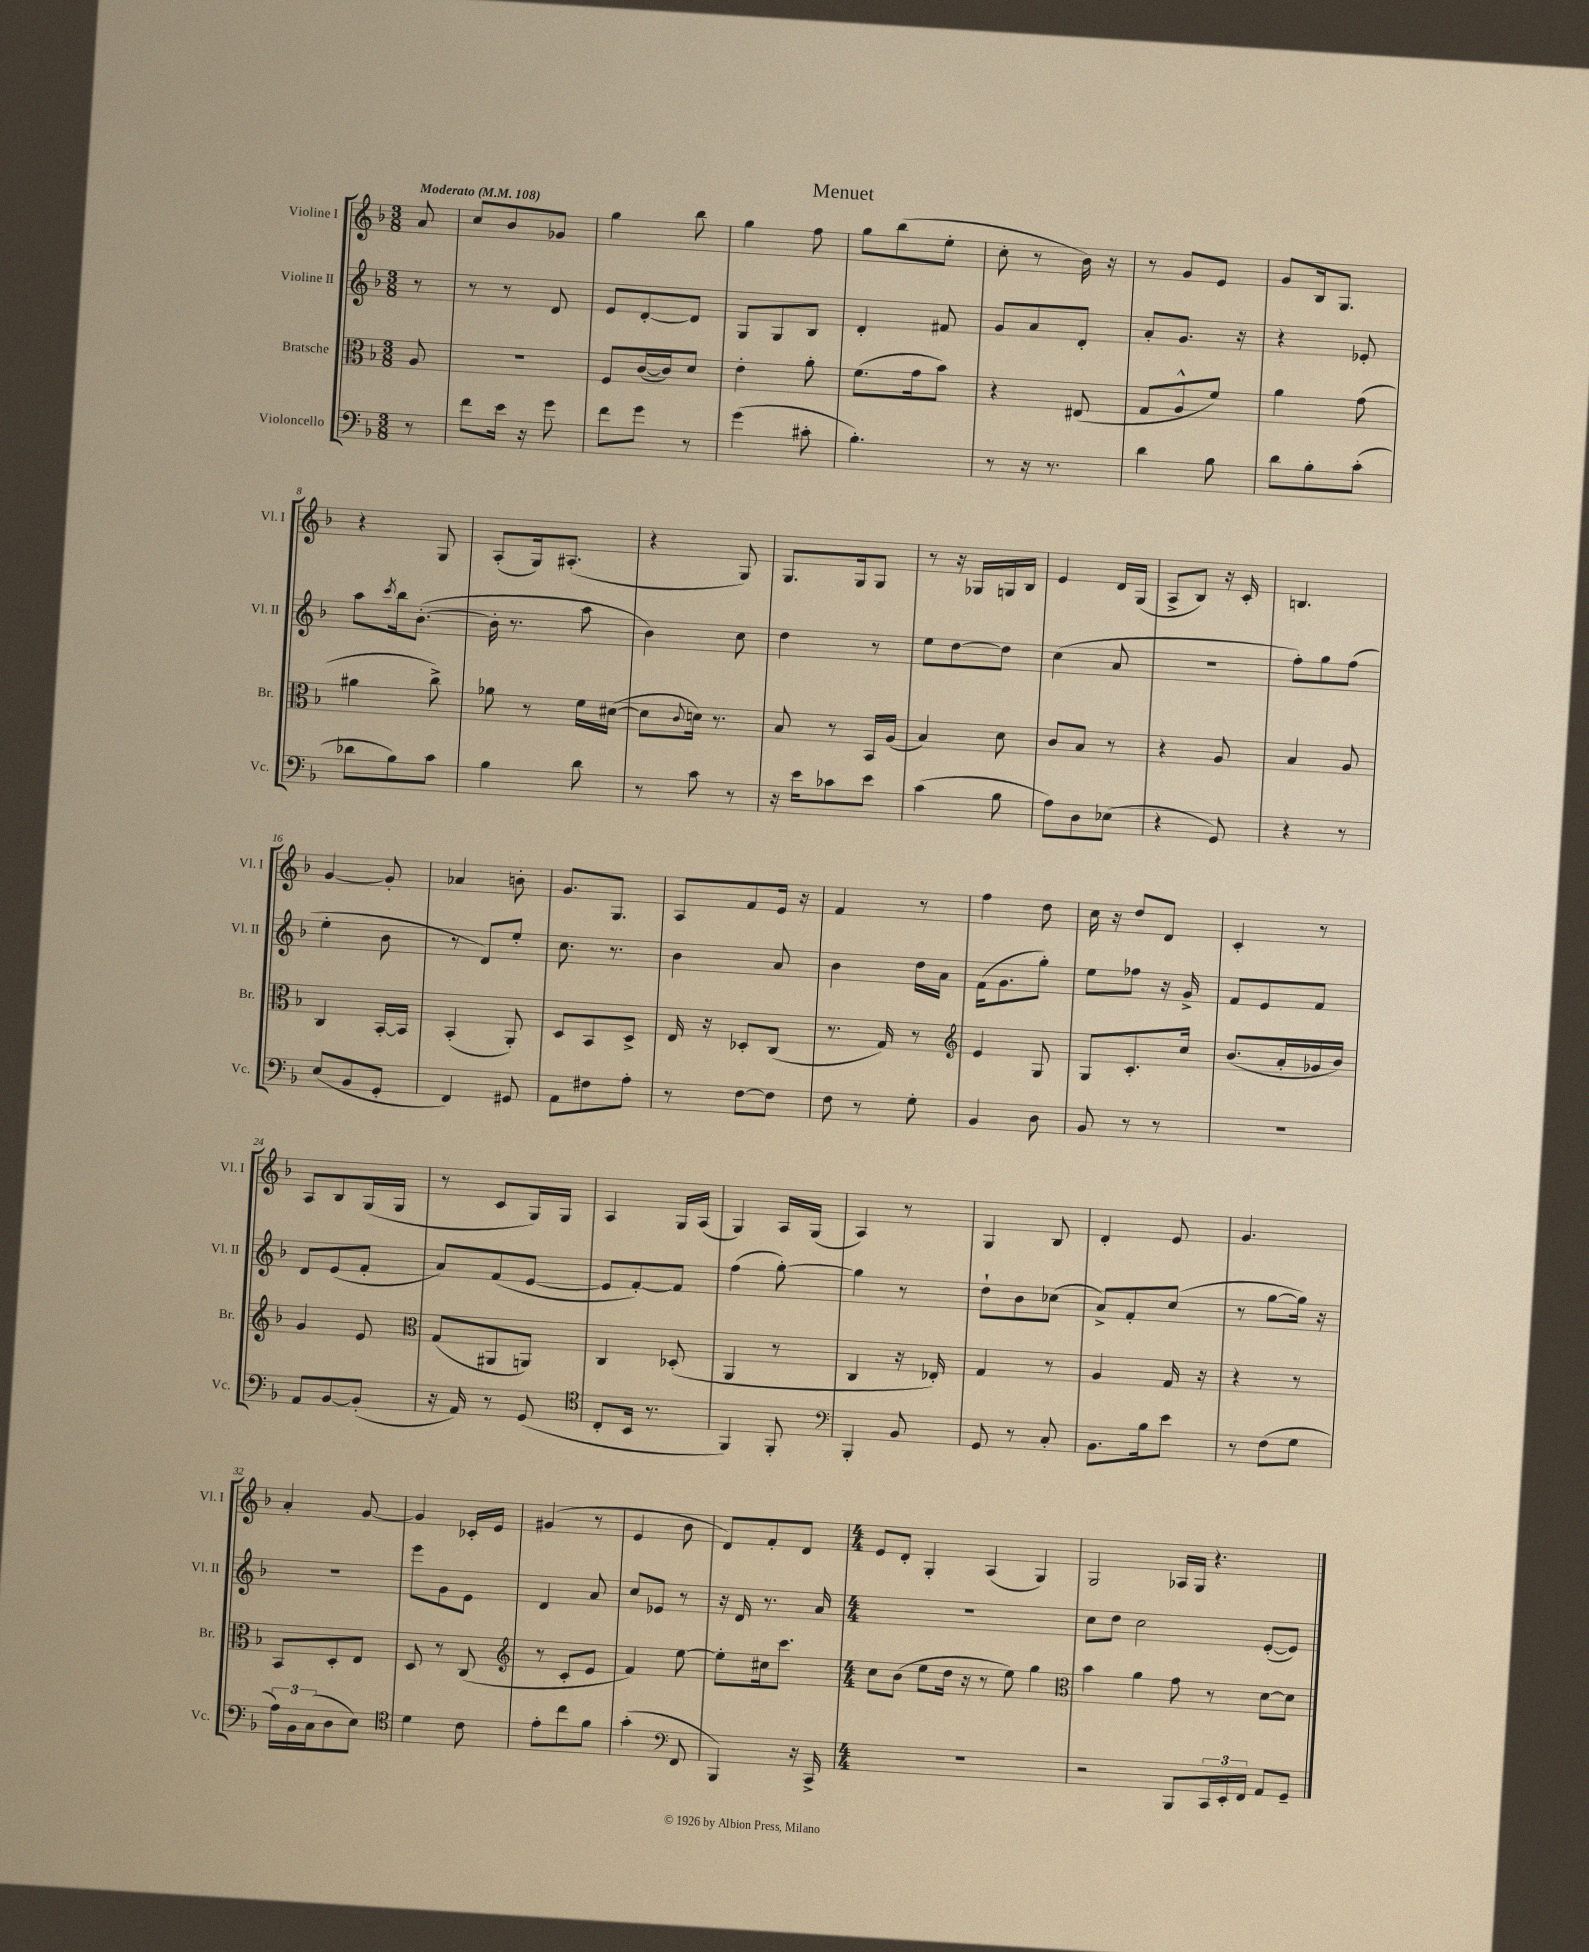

**kern	**kern	**kern	**kern
*staff4	*staff3	*staff2	*staff1
*clefF4	*clefC3	*clefG2	*clefG2
*k[b-]	*k[b-]	*k[b-]	*k[b-]
*M3/8	*M3/8	*M3/8	*M3/8
*MM108	*MM108	*MM108	*MM108
8r	8A	8r	8a
=	=	=	=
8f	4.r	8r	8cc
16e	.	8r	8b-
16r	.	.	.
8g	.	8d	8g-
=	=	=	=
8f	8F	8e	4gg
8g	([16c	[8d'	.
.	16c])	.	.
8r	8d	8d]	8bb-
=	=	=	=
(4g	4e'	8G	4gg
.	.	8G	.
8c#'	8a'	8B-	8ff
=	=	=	=
4.B-')	(8.f	4d'	8gg
.	.	.	(8bb-
.	16g	.	.
.	8b-)	8f#	8ee'
=	=	=	=
8r	4r	8g	8cc'
16r	.	8a	8r
8.r	.	.	.
.	(8E#	8d'	16b-)
.	.	.	16r
=	=	=	=
4d	8G	8a'	8r
.	8A^^	8.g	8g
8B-	8f)	.	8e
.	.	16r	.
=	=	=	=
8d	4a	4r	8g
8B-'	.	.	16B-
.	.	.	8.G
(8c'	(8g	8e-'	.
=	=	=	=
8d-	4a#	8aa	4r
.	.	8qccc	.
8B-)	.	16bb-	.
.	.	([8.b-'	.
8c	8cc^)	.	8G
=	=	=	=
4B-	8a-	16b-']	(8A'
.	.	8.r	.
.	8r	.	16G)
.	.	.	(8.A#'
8d	16f	8aa	.
.	([16d#	.	.
=	=	=	=
8r	8d#]	4b-)	4r
.	8qqc	.	.
8c	16d)	.	.
.	8.r	.	.
8r	.	8cc	8G)
=	=	=	=
16r	8B-	4dd	8.G
16e	.	.	.
8c-	8r	.	.
.	.	.	16G
8e	16BB-	8r	8G
.	(16A	.	.
=	=	=	=
(4c	4B-)	8ee	8r
.	.	[8dd	16r
.	.	.	16G-
8B-	8d	8dd]	16G
.	.	.	16B-
=	=	=	=
8A)	8c	(4cc	4e
8D	8B-	.	.
(8E-	8r	8a	16d
.	.	.	(16G
=	=	=	=
4r	4r	4.r	8A^
.	.	.	8B-)
8GG)	8A	.	16r
.	.	.	16c'
=	=	=	=
4r	4B-	8ff')	4.B
.	.	8gg	.
8r	8A	(8ff	.
=	=	=	=
(8E	4C	4ee'	[4g
8BB-	.	.	.
8GG'	[16BB-'	8b-	8g']
.	16BB-]	.	.
=	=	=	=
4FF)	(4BB-'	8r	4a-
.	.	8d)	.
8GG#	8AA')	8ee'	8b'
=	=	=	=
8AA	8D	8.cc	8.g
8F#	8BB-	.	.
.	.	8.r	8.G
8A'	8D^	.	.
=	=	=	=
8r	16E	4b-	8A
.	16r	.	.
[8F	8D-'	.	8f
8F]	(8C	8a	16e
.	.	.	16r
=	=	=	=
8F	8.r	4b-	4f
8r	.	.	.
.	16G)	.	.
8G'	8r	16dd	8r
.	.	16a	.
=	=	=	=
*	*clefG2	*	*
4BB-	4e	(16f	4ff
.	.	8.g	.
8D	8G	8gg')	8dd
=	=	=	=
8BB-	8G	8ee	16cc
.	.	.	16r
8r	8.c'	8ff-	8dd
8r	.	16r	8d
.	16cc	16g^	.
=	=	=	=
4.r	(8.b-	8f	4c'
.	.	8e	.
.	16a'	.	.
.	16g-	8f	8r
.	16b-)	.	.
=	=	=	=
8AA	4g	8d	8A
[8BB-	.	(8e	8B-
(8BB-']	8e	8f'	(16G
.	.	.	16G
=	=	=	=
*	*clefC3	*	*
16r	(8G	8a)	8r
16AA)	.	.	.
8r	8AA#	(8f	8c
(8GG	8AA)	[8e	16G)
.	.	.	16G
=	=	=	=
*clefC4	*	*	*
8C'	4C	8e]	4A
16BB-	.	[8f')	.
8.r	.	.	.
.	(8D-'	8f]	16G
.	.	.	(16A
=	=	=	=
4FF)	4AA	(4ff	4G)
8FF'	8r	[8gg')	16A
.	.	.	(16G
=	=	=	=
*clefF4	*	*	*
4BBB-'	4C	4gg]	4A)
8BB-	16r	8r	8r
.	16E-')	.	.
=	=	=	=
8GG	4G	8dd`	4G
8r	.	8b-	.
8C'	8r	(8cc-	8B-
=	=	=	=
8.BB-	4A	8a^)	4d'
.	.	8f'	.
16B-	.	.	.
8e	16G	(8cc	8e
.	16r	.	.
=	=	=	=
8r	4r	8r	4.g
(8F	.	[8gg	.
8G	8r	16gg])	.
.	.	16r	.
=	=	=	=
24A)	8BB-	4.r	4a'
24BB-	.	.	.
(24C	.	.	.
8D	8D'	.	.
8E)	8E	.	[8g
=	=	=	=
*clefC4	*	*	*
4d	8D	8eee	4g]
.	8r	8g	.
8c	(8C	8e	16c-'
.	.	.	16e
=	=	=	=
*	*clefG2	*	*
8e'	8r	4d	(4g#
8cc	8c'	.	.
8f	8e	8a	8r
=	=	=	=
(4g'	4f)	8cc	4e
.	.	8e-	.
*clefF4	*	*	*
8FF	[8ee	8r	8b-
=	=	=	=
4BBB-)	8ee']	16r	8d)
.	.	16d	.
.	16cc#	8.r	8f'
.	8.ccc	.	.
16r	.	.	8d
16CC^	.	16a	.
=	=	=	=
*M4/4	*M4/4	*M4/4	*M4/4
1r	8cc	1r	8e
.	(8b-	.	8d'
.	8ee	.	4G'
.	16dd	.	.
.	16r	.	.
.	8r	.	(4A
.	8ee)	.	.
.	4gg	.	4G)
=	=	=	=
*	*clefC3	*	*
2r	4b-	8cc	2G
.	.	8dd	.
.	4a	2cc	.
8BBB-	8g	.	16A-
.	.	.	16G
24CC	8r	.	4.r
24EE'	.	.	.
24FF	.	.	.
8AA	[8d	([8e'	.
8GG~	8d]	8e])	.
==	==	==	==
*-	*-	*-	*-
